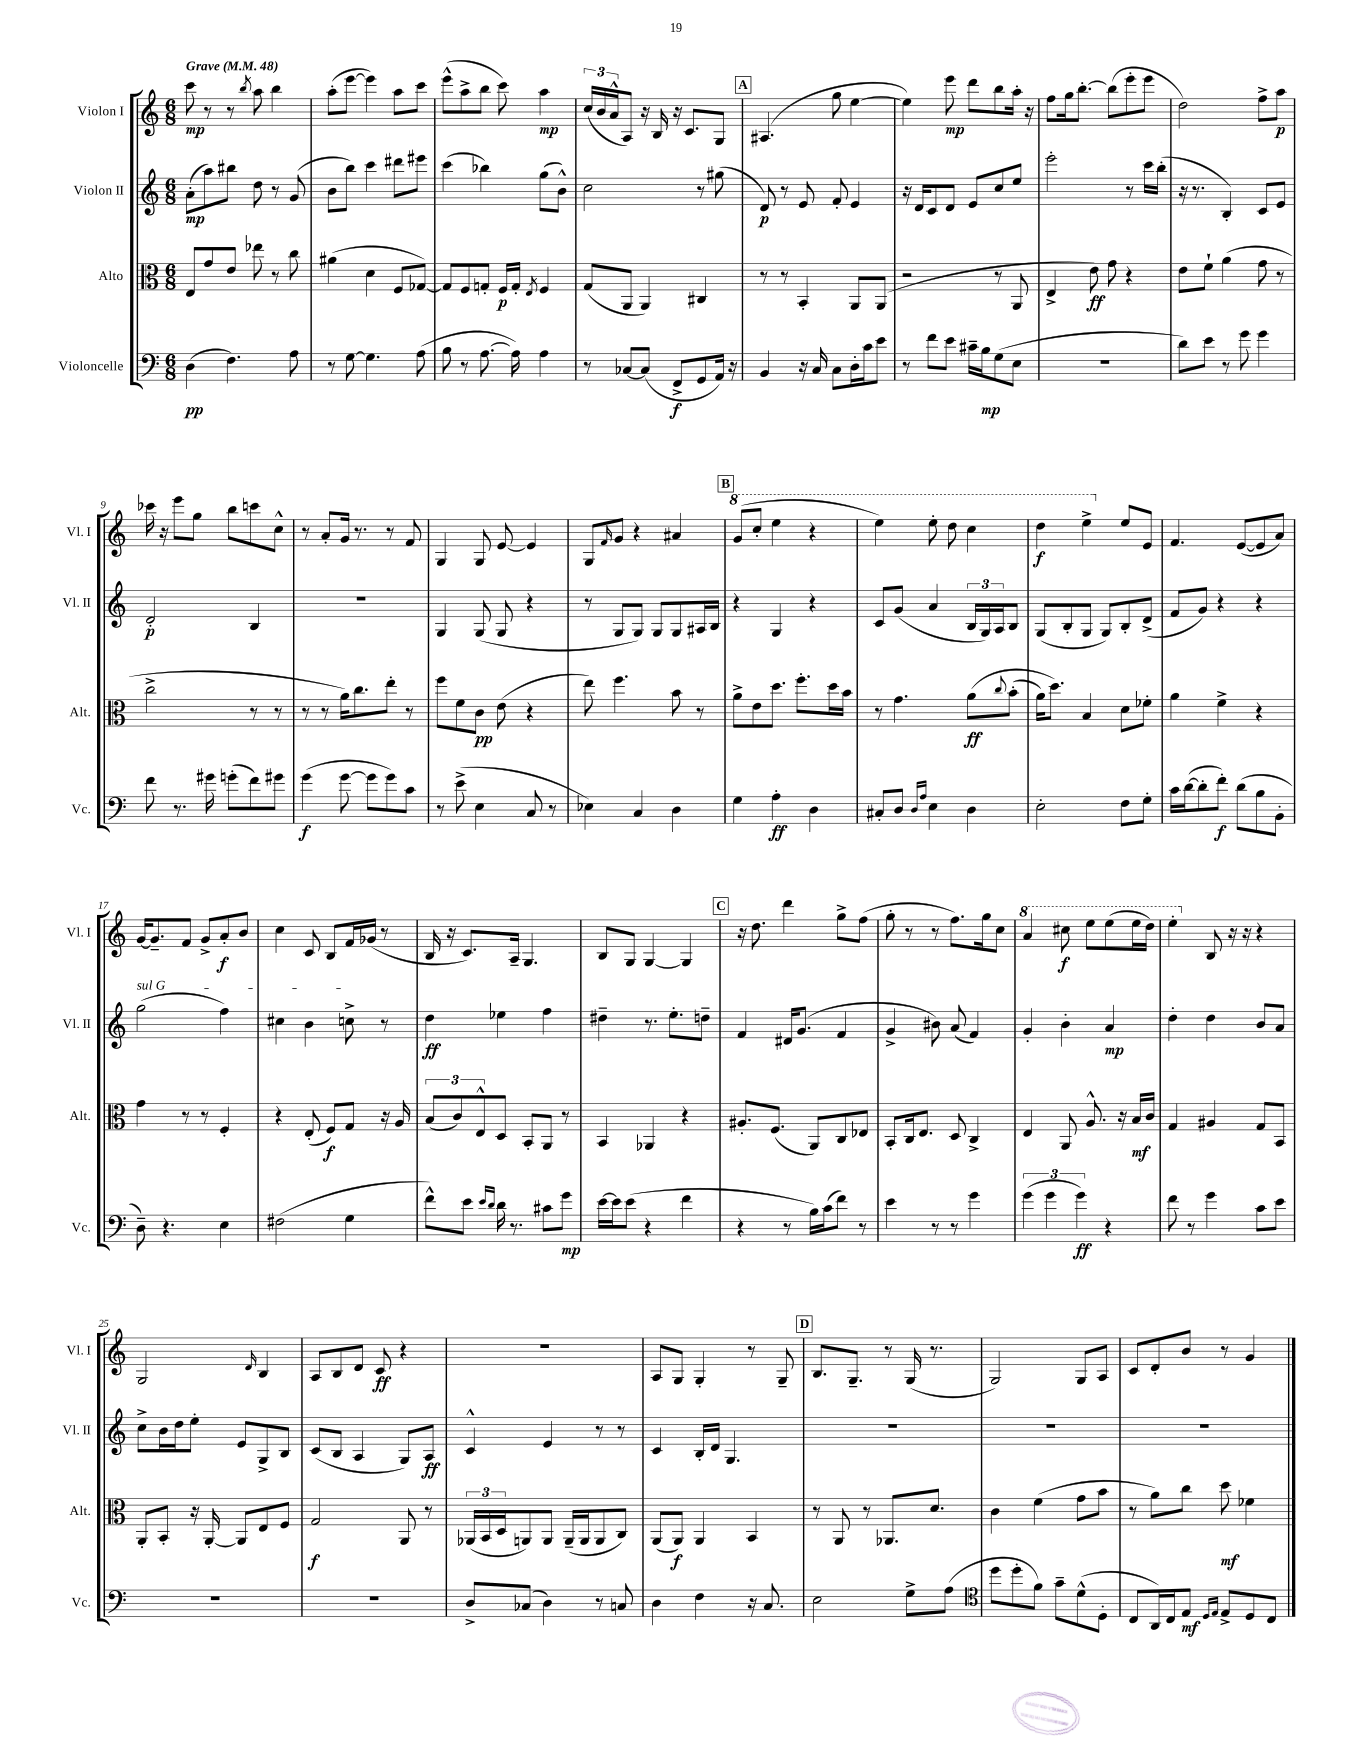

**kern	**kern	**kern	**kern
*staff4	*staff3	*staff2	*staff1
*clefF4	*clefC3	*clefG2	*clefG2
*k[]	*k[]	*k[]	*k[]
*M6/8	*M6/8	*M6/8	*M6/8
*MM48	*MM48	*MM48	*MM48
(4D\	8E/L	(8a'\L	8ccc\
.	8g/	8aa\)	8r
4.F\)	8e/J	8bb#\J	8r
.	.	.	8qbb/
.	8ee-\	8dd\	8aa\
.	8r	8r	4bb\
8A\	8cc\	(8g/	.
=	=	=	=
8r	(4a#\	8b\L	(8aa'\L
[8G\	.	8bb\J)	[8eee\J
4.G\]	4d\	4ccc\	4eee\])
.	8F/L	8ddd#\L	8aa\L
(8A\	[8G-/J)	8eee#\J	8ccc\J
=	=	=	=
8B\	8G-/]L	(4ccc\	(8eee^^\L
8r	8F/	.	8aa^\
[8.A\	8G'/J	4bb-\)	8bb\J
.	16F/LL	.	8ccc\)
16A\])	16G'/JJ	.	.
.	8qE/	.	.
4A\	4F/	(8gg\L	4aa\
.	.	8b^^\J)	.
=	=	=	=
8r	(8G/L	2cc\	(24cc/LL
.	.	.	24b/
.	.	.	24a^^/J
[8C-/L	8AA/J	.	8A/J)
(8C-/]J	4AA/)	.	16r
.	.	.	16B/
8FF^/L	.	.	16r
.	.	.	8.c/L
8GG/	4C#/	8r	.
16AA/Jk)	.	(8gg#\	8G/J
16r	.	.	.
=	=	=	=
4BB/	8r	8d/)	(4.A#/
.	8r	8r	.
16r	4BB'/	8e/	.
16C/	.	.	.
8C\L	.	8f'/	8gg\
16D'\L	8AA/L	4e/	[4ee\
16c\J	.	.	.
8e\J	(8AA/J	.	.
=	=	=	=
8r	2r	16r	4ee\])
.	.	16d/LK	.
8f\L	.	8c/	.
8e\J	.	8d/J	8eee\
16c#~\LL	.	8e/L	8ddd\L
16B\J	.	.	.
(8G\	8r	8cc/	8bb\
8E\J	8AA/	8ee/J	16aa'\Jk
.	.	.	16r
=	=	=	=
2.r	4E^/	2eee'\	8ff\L
.	.	.	16gg\k
.	.	.	[8.bb'\J
.	8e\)	.	.
.	8g\	.	(8bb\]L
.	4r	8r	8eee'\
.	.	16ccc\LL	8eee\J
.	.	(16bb'\JJ	.
=	=	=	=
8d\L)	8e\L	16r	2dd\)
.	.	8.r	.
8e\J	8f`\J	.	.
8r	(4a\	4B'/)	.
8g\	.	.	.
4g\	8g\	8c/L	8ff^\L
.	8r	8e/J	8aa\J
=	=	=	=
8f\	2cc^\	2d'/	16ccc-\
.	.	.	16r
8.r	.	.	8eee\L
.	.	.	8gg\J
16g#\	.	.	.
(8g'\L	.	.	8bb\L
8f\)	8r	4B/	8ccc\
8g#\J	8r	.	8cc^^\J
=	=	=	=
(4g\	8r	2.r	8r
.	8r	.	8a'/L
[8g\	16a\LK)	.	16g/Jk
.	8.cc\	.	8.r
8g\]L	.	.	.
8g\)	8ee'\J	.	8r
8c\J	8r	.	8f/
=	=	=	=
8r	8ff\L	4G/	4G/
(8e^\	8f\	.	.
4E\	8c\J	(8G/	8G/
.	(8e\	8G/	[8e/
8C/	4r	4r	4e/]
8r	.	.	.
=	=	=	=
4E-\)	8ee\)	8r	8G/L
.	.	.	16qqf/
.	4.ff\	8G/L	8g/J
4C/	.	8G/J)	4r
.	.	8G/L	.
4D\	8b\	8G/	4a#/
.	8r	16A#/L	.
.	.	16B/JJ	.
=	=	=	=
4G\	8a^\L	4r	(8gg/L
.	8e\	.	8ccc'/J
4A'\	8.dd\J	4G/	4eee\
.	8.ff'\L	.	.
4D\	.	4r	4r
.	16dd\L	.	.
.	16b\JJ	.	.
=	=	=	=
8C#'/L	8r	8c/L	4eee\)
8D/J	4.g\	(8g/J	.
16qqD/LL	.	.	.
16qqA/JJ	.	.	.
4E\	.	4a/	8eee'\
.	.	.	8ddd\
4D\	&(8a\L	24B/LL	4ccc\
.	.	24G/)	.
.	.	24A/J	.
.	8qqcc/	.	.
.	(8b'\J	8B/J	.
=	=	=	=
2E'\	16a\LK)	(8G/L	4ddd\
.	8.dd\J&)	.	.
.	.	8B'/	.
.	4B/	8G/J	4eee^\
.	.	8G/L)	.
8F\L	8d\L	8B'/	8ee/L
8G'\J	8f-'\J	(8d^/J	8e/J
=	=	=	=
16c\LL	4a\	8f/L	4.f/
([16d\J	.	.	.
8d'\]	.	8g/J)	.
8f'\J)	4f^\	4r	.
(8d\L	.	.	([8e/L
8B\	4r	4r	8e/]
8BB'\J	.	.	8a/J)
=	=	=	=
8D~\)	4g\	(2gg\	[16g/LK
.	.	.	8.g~/]
4.r	.	.	.
.	8r	.	8f/J
.	8r	.	8g^/L
4E\	4F'/	4ff\)	8a'/
.	.	.	8b/J
=	=	=	=
(2F#\	4r	4cc#\	4cc\
.	(8E'/	4b\	8c/
.	8F/L)	.	8B/L
4G\	8G/J	8cc^\	16f/L
.	.	.	(16g-/JJ
.	16r	8r	8r
.	16A/	.	.
=	=	=	=
8f^^\L)	(12B/L	4dd\	16B/
.	.	.	16r
.	12c/)	.	.
8e\J	.	.	8.c/L)
.	12E^^/	.	.
16qqe/LL	.	.	.
16qqd/JJ	.	.	.
16d\	8D/J	4ee-\	.
8.r	.	.	16A~/Jk
.	8BB'/L	.	4.G/
8c#\L	8AA/J	4ff\	.
8g\J	8r	.	.
=	=	=	=
[16e\LL	4BB/	4dd#~\	8B/L
16e\]J	.	.	.
(8e\J	.	.	8G/J
4r	4AA-/	8.r	[4G/
.	.	8.ee'\L	.
4f\	4r	.	4G/]
.	.	8dd~\J	.
=	=	=	=
4r	8.A#'/L	4f/	16r
.	.	.	8.dd\
.	(8.F/J	.	.
8r	.	16d#/LK	4ddd\
.	.	(8.g/J	.
16B\LL)	8AA/L)	.	.
(16c\J	.	.	.
8f\J)	8C/	4f/	8gg^\L
8r	8E-/J	.	(8ff\J
=	=	=	=
4e\	8BB'/L	4g^/	8gg'\
.	16C/k	.	8r
.	8.E/J	.	.
8r	.	8b#\)	8r
8r	8D/	(8a/	8.ff\L)
4g\	4C^/	4f/)	.
.	.	.	16gg\k
.	.	.	8cc\J
=	=	=	=
(6g\	4E/	4g'/	4aa/
6g\	.	.	.
.	8AA/	4b'\	8ccc#\
6g\)	.	.	.
.	8.A^^/	.	8eee\L
4r	.	4a/	(8eee\
.	16r	.	.
.	16B/LL	.	16eee\L
.	16c/JJ	.	16ddd\JJ)
=	=	=	=
8f\	4G/	4dd'\	4eee'\
8r	.	.	.
4g\	4A#/	4dd\	8B/
.	.	.	16r
.	.	.	16r
8c\L	8G/L	8b/L	4r
8e\J	8BB/J	8a/J	.
=	=	=	=
2.r	8AA'/L	8cc^\L	2G/
.	8BB'/J	16b\L	.
.	.	16dd\J	.
.	16r	8ee'\J	.
.	[16AA'/	.	.
.	8AA/]L	8e/L	.
.	.	.	16qqd/
.	8E/	8G^/	4B/
.	8F/J	8B/J	.
=	=	=	=
2.r	2G/	(8c/L	8A/L
.	.	8B/J	8B/
.	.	4A/	8d/J
.	.	.	8c/
.	8AA/	8G/L)	4r
.	8r	8A/J	.
=	=	=	=
8D^/L	(24AA-/LL	4c^^/	2.r
.	24BB/	.	.
.	24D/J	.	.
(8C-/J	8AA/)	.	.
4D\)	8AA/J	4e/	.
.	(16AA~/LL	.	.
.	16AA/J	.	.
8r	8AA/	8r	.
8C/	8C/J)	8r	.
=	=	=	=
4D\	(8AA/L	4c/	8A/L
.	8AA/J)	.	8G/J
4F\	4AA/	16B'/LL	4G'/
.	.	16d/JJ	.
.	.	4.G/	.
16r	4BB/	.	8r
8.C/	.	.	.
.	.	.	8G~/
=	=	=	=
2E\	8r	2.r	8.B/L
.	8AA/	.	.
.	.	.	8.G~/J
.	8r	.	.
.	8.AA-/L	.	8r
8G^\L	.	.	(16G/
.	8.d/J	.	8.r
(8A\J	.	.	.
=	=	=	=
*clefC4	*	*	*
8dd\L	4c\	2.r	2G/)
8dd'\	.	.	.
8f\J)	(4f\	.	.
8g~\L	.	.	.
(8d^^\	8g\L	.	8G/L
8D'\J	8b\J	.	8A/J
=	=	=	=
8C/L	8r	2.r	8c/L
16AA/L)	8a\L)	.	8d'/
16C/J	.	.	.
8E/J	8cc\J	.	8b/J
16qqD/LL	.	.	.
16qqE/JJ	.	.	.
8E^/L	8dd\	.	8r
8D/	4f-\	.	4g/
8C/J	.	.	.
==	==	==	==
*-	*-	*-	*-
